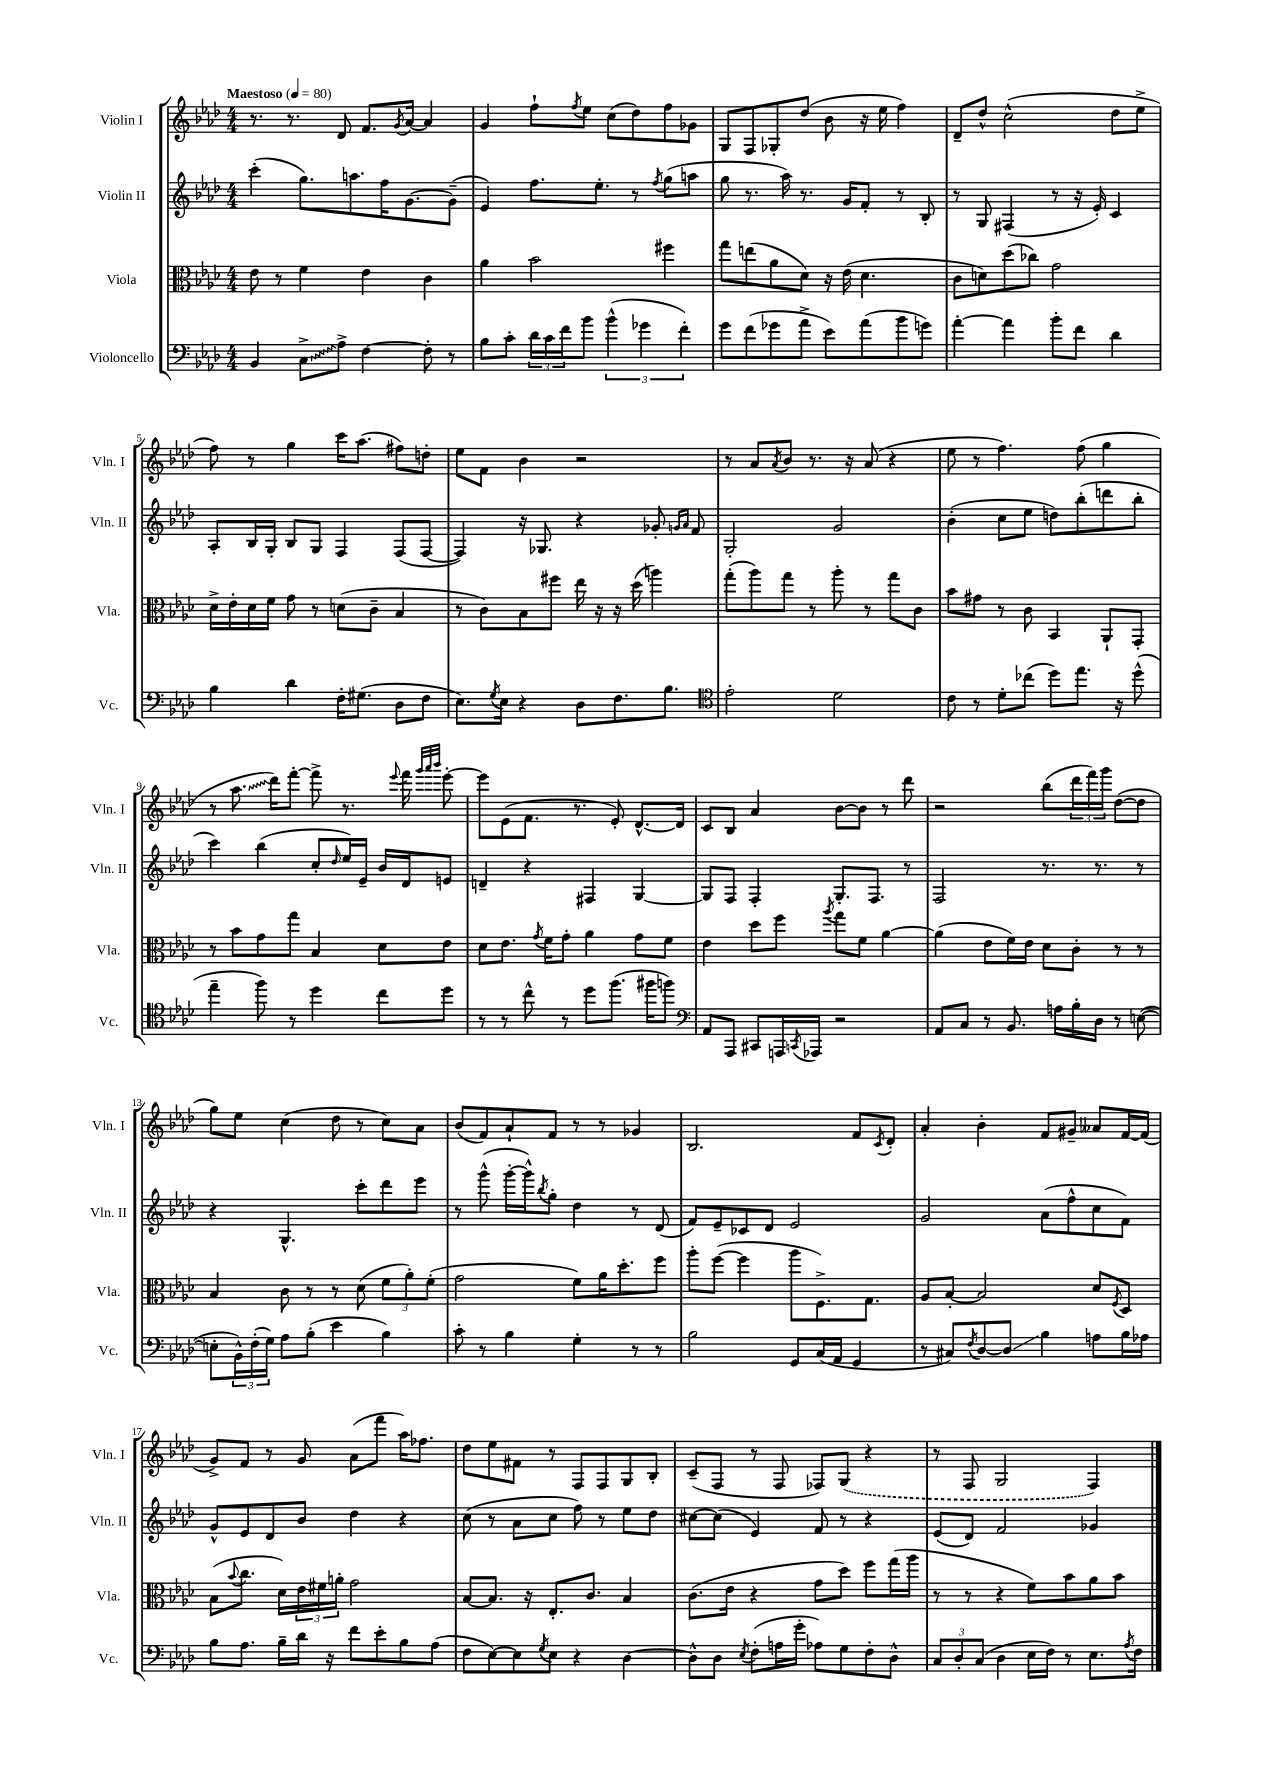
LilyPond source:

<<
\new StaffGroup <<
\new Staff = "s0" \with { instrumentName = "Violin I" shortInstrumentName = "Vln. I" } {
    \clef treble \key aes \major \numericTimeSignature \time 4/4 \tempo "Maestoso" 4 = 80
    r8. r8. des'8 f'8. \acciaccatura { g'8 } aes'16~ aes'4 |
    g'4 f''8-! \acciaccatura { f''8 } ees''8 c''8( des''8) f''8 ges'8 |
    g8 f8 ges8-. des''8( bes'8 r16 ees''16 f''4) |
    des'8-- des''8-^ c''2-^( des''8 ees''8-> |
    f''8) r8 g''4 c'''16 aes''8.( fis''8) d''8-. |
    ees''8 f'8 bes'4 r2 |
    r8 aes'8 \acciaccatura { aes'8 } bes'8 r8. r16 aes'8( r4 |
    ees''8 r8 f''4.) f''8( g''4 |
    r8 \once \override Glissando.style = #'zigzag aes''8.\glissando des'''16) f'''8~-. f'''8-> r8. \appoggiatura { ees'''8 } f'''16 \grace { g'''32 aes'''32 bes'''32 } ees'''8~-. |
    ees'''8 ees'8( f'8. r8. ees'8-.) des'8.~-^ des'16 |
    c'8 bes8 aes'4 bes'8~ bes'8 r8 des'''8 |
    r2 bes''8( \tuplet 3/2 { des'''16 f'''16) g'''16 } des''8~( des''8 |
    g''8) ees''8 c''4( des''8 r8 c''8) aes'8 |
    bes'8( f'8) aes'8-! f'8 r8 r8 ges'4 |
    bes2. f'8 \acciaccatura { c'8 } des'8-. |
    aes'4-. bes'4-. f'8 gis'8-- aeses'8 f'16~ f'16( |
    g'8->) f'8 r8 g'8 aes'8( f'''8 aes''16) fes''8. |
    des''8 ees''8 fis'8 r8 f8 f8 g8 bes8-. |
    c'8--( f8 r8 f8 fes8) \once \slurDashed g8( r4 |
    r8 f8 g2 f4) \bar "|." |
}
\new Staff = "s1" \with { instrumentName = "Violin II" shortInstrumentName = "Vln. II" } {
    \clef treble \key aes \major \numericTimeSignature \time 4/4
    c'''4-.( g''8.) a''8. f''16 g'8.~ g'8--( |
    ees'4) f''8. ees''8.-. r8 \acciaccatura { f''8 } g''8( a''8 |
    g''8 r8. aes''16) r8. g'16 f'8-. r8 bes8-. |
    r8 g8 fis4( r8 r16 ees'16-.) c'4 |
    aes8-. bes16 g16-. bes8 g8 f4 f8( f8~ |
    f4) r16 ges8. r4 ges'8-. \grace { g'16 aes'16 } f'8 |
    g2-. g'2 |
    bes'4-.( c''8 ees''8 d''8) bes''8-.( d'''8 bes''8-. |
    c'''4) bes''4( c''8-. \grace { des''16 } ees''16) ees'16-- bes'16 des'16 e'8 |
    d'4-- r4 fis4 g4~ |
    g8 f8 f4-. g8.-. f8. r8 |
    f2 r8. r8. r8 |
    r4 g4.-^ c'''8-. des'''8 ees'''8 |
    r8 g'''8-^( g'''16~-. g'''16-^) \acciaccatura { bes''8 } g''8-. des''4 r8 des'8( |
    f'8) ees'8-- ces'8 des'8 ees'2 |
    g'2 aes'8( f''8-^ c''8 f'8) |
    g'8-^ ees'8 des'8 bes'8 des''4 r4 |
    c''8( r8 aes'8 c''8 f''8) r8 ees''8 des''8 |
    cis''8~ cis''8( ees'4) f'8 r8 r4 |
    ees'8( des'8) f'2 ges'4 \bar "|." |
}
\new Staff = "s2" \with { instrumentName = "Viola" shortInstrumentName = "Vla." } {
    \clef alto \key aes \major \numericTimeSignature \time 4/4
    ees'8 r8 f'4 ees'4 c'4 |
    aes'4 bes'2 fis''4 |
    g''8 e''8( aes'8 des'8) r16 ees'16( des'4. |
    c'8 d'8) des''8( ces''8) g'2 |
    des'16-> ees'16-. des'16 f'16 g'8 r8 d'8( c'8-- bes4 |
    r8 c'8) bes8 fis''8 ees''16 r16 r16 des''16( a''4) |
    g''8-.( aes''8) g''8 r8 aes''8-. r8 g''8 c'8 |
    bes'8 gis'8 r8 c'8 bes,4 aes,8-! g,8-. |
    r8 bes'8 g'8 g''8 bes4 des'8 ees'8 |
    des'8 ees'8. \acciaccatura { g'8 } f'16 g'8-. aes'4 g'8 f'8 |
    ees'4 des''8 f''8 \acciaccatura { aes''8 } g''8 f'8 aes'4~ |
    aes'4( ees'8 f'16) ees'16 des'8 c'8-. r8 r8 |
    bes4 c'8 r8 r8 des'8( \tuplet 3/2 { f'8 aes'8-.) f'8-.( } |
    g'2 f'8) aes'16 des''8.-. f''8 |
    aes''8-. f''8~( f''4 aes''8 f8.->) g8. |
    aes8 bes8~-. bes2 des'8 \acciaccatura { f8 } des8 |
    bes8( \appoggiatura { bes'8 } c''8. des'16) \tuplet 3/2 { ees'16 fis'16 a'16-. } g'2 |
    bes8~ bes8. r16 ees8.-. c'8. bes4 |
    c'8.( ees'16 r4 g'8 des''8) f''8 g''16( aes''16 |
    r8 r8 r4 f'8) bes'8 aes'8 bes'8 \bar "|." |
}
\new Staff = "s3" \with { instrumentName = "Violoncello" shortInstrumentName = "Vc." } {
    \clef bass \key aes \major \numericTimeSignature \time 4/4
    bes,4 \once \override Glissando.style = #'zigzag c8->\glissando aes8-> f4~ f8-. r8 |
    bes8 c'8-. \tuplet 3/2 { des'16 c'16 f'16 } bes'8 \tuplet 3/2 { bes'4-^( ges'4 f'4-.) } |
    g'8 f'8( ges'8 aes'8-> ees'8) aes'8( bes'8 g'8) |
    aes'4~-. aes'4 bes'8-. f'8 des'4 |
    bes4 des'4 f16-. gis8.( des8 f8 |
    ees8.) \acciaccatura { g8 } ees16 r4 des8 f8. bes8. |
    \clef tenor ees'2-. des'2 |
    c'8 r8 des'8-. ces''8( des''8) ees''8. r16 des''8-^( |
    ees''4-- f''8) r8 des''4 c''8 des''8 |
    r8 r8 c''8-^ r8 des''8 f''8.( fis''16 f''8) |
    \clef bass aes,8 aes,,8 cis,8 a,,16 \acciaccatura { c,8 } aes,,16 r2 |
    aes,8 c8 r8 bes,8. a16 bes16-. des16 r8 e8~( |
    e8-. \tuplet 3/2 { bes,16-^) f16-.( g16) } aes8 bes8-.( ees'4 bes4) |
    c'8-. r8 bes4 g4-. r8 r8 |
    bes2 g,8 c16( aes,16 g,4 |
    r8 cis8) \acciaccatura { f8 } des8~ des8\glissando bes4 a8 bes16 aes16 |
    bes8 aes8. bes16-- des'16 r16 f'8 ees'8-. bes8 aes8( |
    f8 ees8~) ees8 \acciaccatura { g8 } ees8 r4 des4~ |
    des8-^ des8 \acciaccatura { ees8 } f8-.( a16 g'16-. aes8) g8 f8-. des8-^ |
    \tuplet 3/2 { c8 des8-. c8( } des4 ees16 f16) r8 ees8. \acciaccatura { aes8 } f16 \bar "|." |
}
>>
>>
